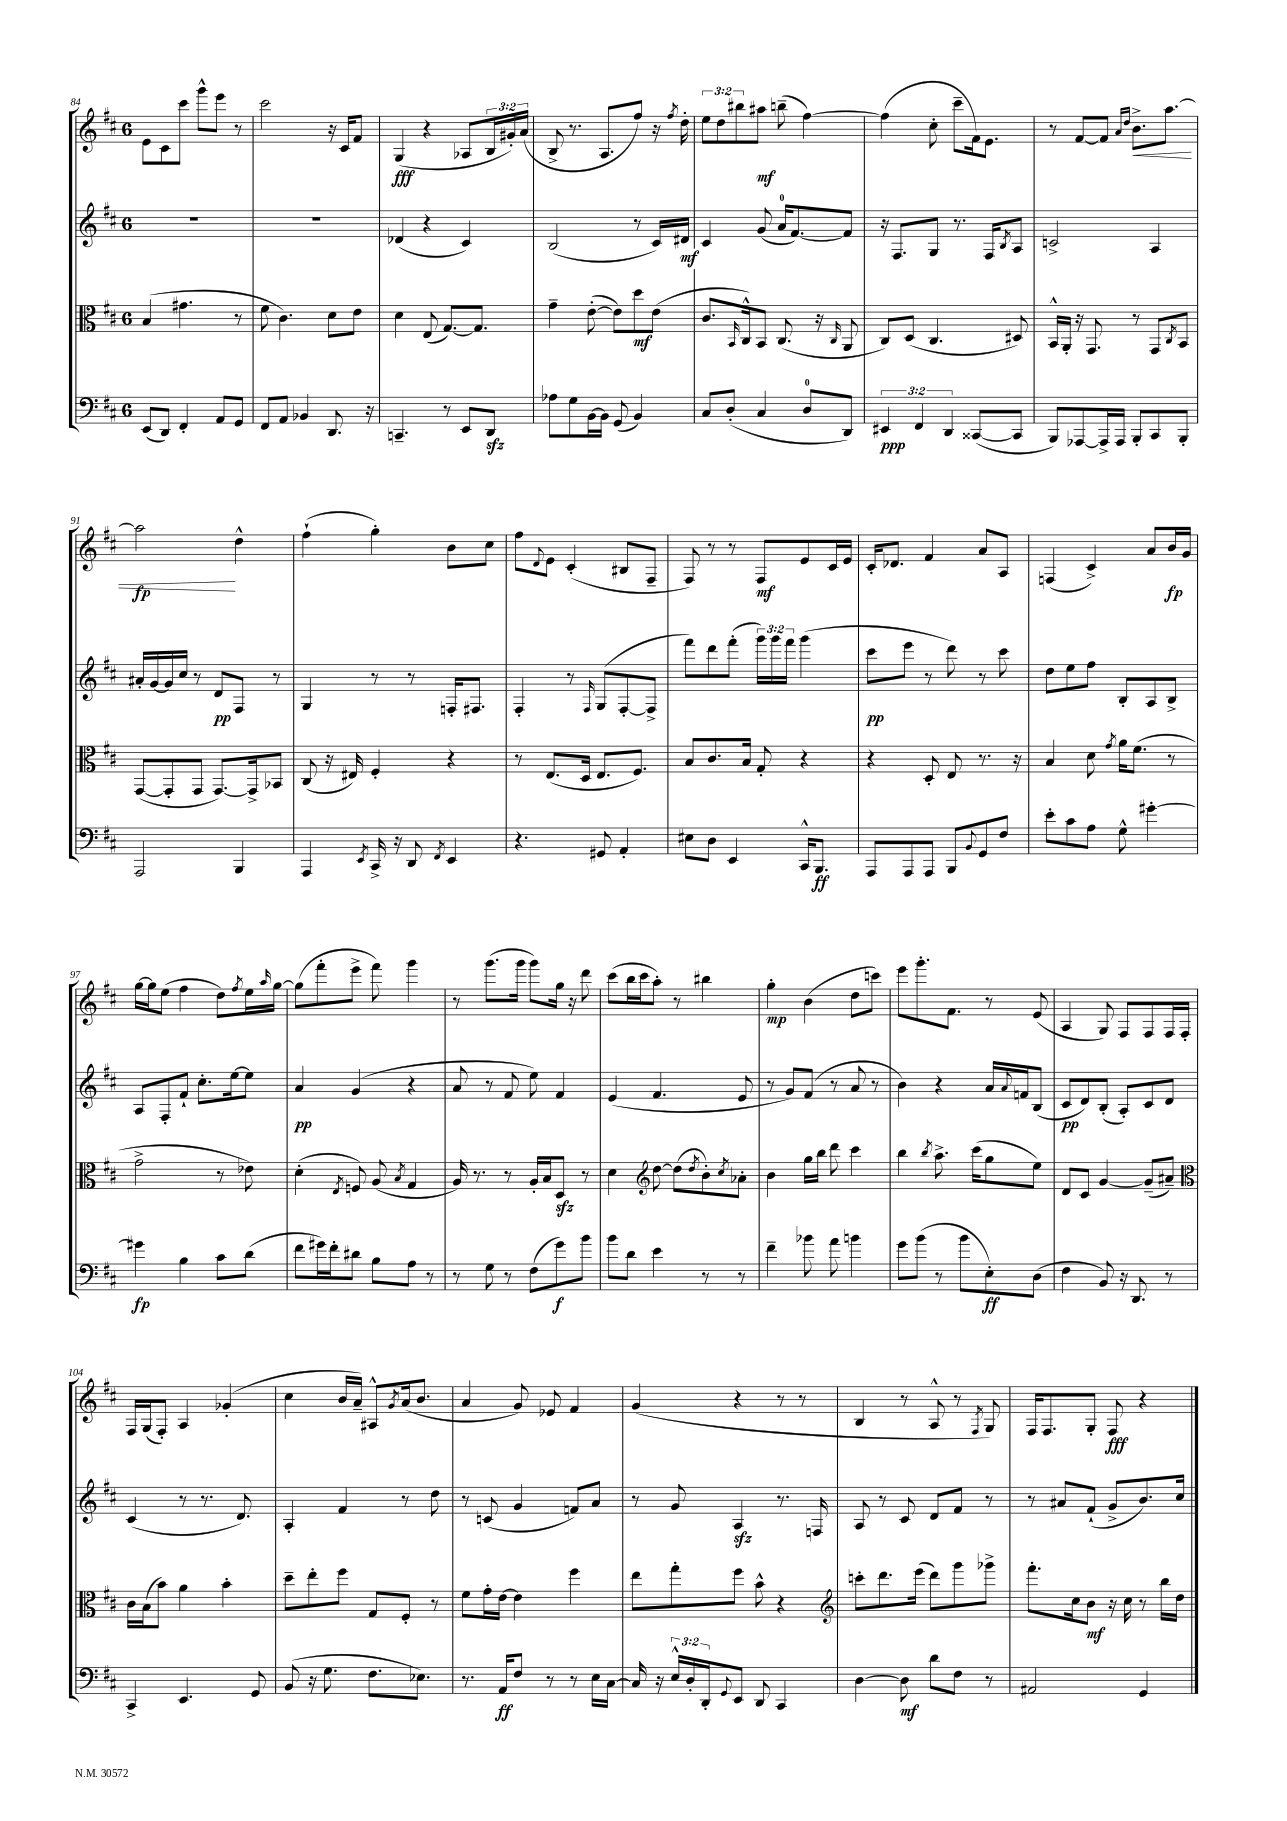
<<
\new StaffGroup <<
\new Staff = "s0" {
    \clef treble \key d \major \once \override Staff.TimeSignature.style = #'single-digit \time 6/8 \override Staff.TupletNumber.text = #tuplet-number::calc-fraction-text
    e'8 cis'8 cis'''8 g'''8-^ e'''8 r8 |
    cis'''2 r16 cis'16 fis'8 |
    g4\fff( r4 aes8 \tuplet 3/2 { b16 gis'16-.) a'16( } |
    b8-> r8. a8. fis''8) r16 \acciaccatura { fis''8 } d''16-. |
    \tuplet 3/2 { e''8 d''8 bis''8 } ais''8\mf b''8--( fis''4~) |
    fis''4( cis''8-. cis'''8-- fis'16) e'8. |
    r8 fis'8~ fis'8 \grace { a'16 d''16 } b'8.->\< a''8.~ |
    a''2\fp\! d''4-^ |
    fis''4-!( g''4-.) b'8 cis''8 |
    fis''8 \appoggiatura { d'8 } e'8 cis'4-.( bis8 fis8-- |
    fis8) r8 r8 fis8\mf e'8 cis'16 e'16 |
    cis'16-. des'8. fis'4 a'8 a8 |
    f4( cis'4->) a'8 b'16\fp g'16 |
    g''16~ g''16 e''8( fis''4 d''8) \acciaccatura { fis''8 } e''16 \grace { a''16 } g''16~ |
    g''8( fis'''8-. e'''8-> fis'''8) g'''4 |
    r8 g'''8.( g'''16 g'''8) g''16 r16 d'''8 |
    cis'''8( b''16 cis'''16 a''8-.) r8 bis''4 |
    g''4-.\mp b'4( d''8 c'''8) |
    e'''8 g'''8.-. fis'8. r8 e'8( |
    a4 g8) fis8 fis8 fis16 fis16-. |
    fis16 g16( fis8-.) a4 ges'4-.( |
    cis''4 b'16 a'16--) ais8-^ \acciaccatura { g'8 } a'16( b'8. |
    a'4 g'8) ees'8 fis'4 |
    g'4( r4 r8 r8 |
    b4 r8 a8-^ r8 \acciaccatura { fis8 } g8) |
    fis16 fis8. g8-. fis8\fff r4 \bar "|." |
}
\new Staff = "s1" {
    \clef treble \key d \major \once \override Staff.TimeSignature.style = #'single-digit \time 6/8 \override Staff.TupletNumber.text = #tuplet-number::calc-fraction-text
    R2. |
    R2. |
    des'4( r4 cis'4) |
    b2( r8 cis'16) dis'16\mf |
    cis'4 g'8( a'16-0 fis'8.~) fis'8 |
    r16 fis8. g8 r8. fis16 \acciaccatura { b8 } a8 |
    c'2-> a4 |
    ais'16-. g'16~ g'16 cis''16 r8 d'8\pp fis8 r8 |
    g4 r8 r8 f16-. fis8. |
    fis4-. r8 \grace { fis16 } g8( fis8~-. fis8-> |
    fis'''8) d'''8 fis'''8-.( \tuplet 3/2 { g'''16) g'''16 fis'''16 } g'''4( |
    cis'''8\pp e'''8 r8 d'''8) r8 cis'''8 |
    d''8 e''8 fis''8 b8-. a8 b8-> |
    a8 fis8-. fis'8-! cis''8.-. e''16~ e''8 |
    a'4\pp g'4( r4 |
    a'8 r8 fis'8 e''8) fis'4 |
    e'4( fis'4. e'8 |
    r8 g'8) fis'8( r8 a'8 r8 |
    b'4) r4 a'16 \appoggiatura { a'8 } f'16 b8( |
    cis'8\pp d'8) b8-.( a8-.) cis'8 d'8 |
    cis'4( r8 r8. d'8.) |
    a4-. fis'4 r8 d''8 |
    r8 c'8( g'4 f'8) a'8 |
    r8 g'8 a4\sfz r8. f16 |
    a8 r8 cis'8 d'8 fis'8 r8 |
    r8 ais'8 fis'8-!( g'8-> b'8.) cis''16 \bar "|." |
}
\new Staff = "s2" {
    \clef alto \key d \major \once \override Staff.TimeSignature.style = #'single-digit \time 6/8
    b4( gis'4. r8 |
    fis'8 cis'4.) d'8 e'8 |
    d'4 e8( g8.~) g8. |
    g'4-- e'8~-.( e'8) d''8\mf e'8( |
    cis'8. \grace { b,16 } cis16-^) b,8 cis8.( r16 \grace { cis16 } a,8 |
    cis8) d8( cis4. dis8) |
    b,16-^ a,16-. r16 g,8. r8 g,8 \acciaccatura { cis8 } b,8 |
    g,8~( g,8-. g,8 g,8.~) g,16-> bes,8 |
    cis8( r16 eis16) fis4-. r4 |
    r8 e8.( d16 e8. fis8.) |
    b8 cis'8. b16 g8-. r4 |
    r4 d8-. e8 r8. r16 |
    b4 d'8 \acciaccatura { g'8 } a'16 fis'8.( r8 |
    g'2-> r8 ees'8) |
    d'4-.( \acciaccatura { e8 } f8) a8( \acciaccatura { b8 } g4 |
    a16) r8. r8 a16-. b16 d8\sfz r8 |
    d'4 \clef treble d''8~ d''8( \acciaccatura { d''8 } b'8-.) \acciaccatura { cis''8 } aes'8-. |
    b'4 g''16 b''16 d'''8 cis'''4 |
    b''4 \acciaccatura { b''8 } a''8.-> cis'''16( g''8 e''8) |
    d'8 cis'8 g'4~ g'8--( ais'8--) |
    \clef alto cis'16 b16( b'8) a'4 b'4-. |
    d''8-- e''8-. fis''8 g8 fis8-. r8 |
    fis'8 g'16-. e'16~ e'4 fis''4 |
    e''8 g''8-. fis''8 b'8-^ r4 |
    \clef treble c'''8-. d'''8. e'''16( d'''8) g'''8 ges'''8-> |
    fis'''8.-. cis''16 b'8\mf r16 cis''16 r8 b''16 d''16 \bar "|." |
}
\new Staff = "s3" {
    \clef bass \key d \major \once \override Staff.TimeSignature.style = #'single-digit \time 6/8 \override Staff.TupletNumber.text = #tuplet-number::calc-fraction-text
    e,8( d,8) fis,4-. a,8 g,8 |
    fis,8 a,8 bes,4 d,8. r16 |
    c,4.-- r8 e,8 d,8\sfz |
    aes8 g8 b,16~ b,16 g,8( b,4) |
    cis8 d8-.( cis4 d8-0 d,8) |
    \tuplet 3/2 { eis,4\ppp fis,4 d,4 } cisis,8~( cisis,8 |
    b,,8) aes,,8~ aes,,16-> aes,,16 b,,8-. cis,8 b,,8-. |
    a,,2 b,,4 |
    a,,4 \acciaccatura { e,8 } cis,16-> r16 d,8 \acciaccatura { fis,8 } e,4 |
    r4. gis,8 a,4-. |
    eis8 d8 e,4 cis,16-^ b,,8.\ff |
    a,,8 a,,8 a,,8 b,,8 \appoggiatura { b,8 } g,8 fis8 |
    e'8-. cis'8 a8 g8-^ gis'4~-. |
    gis'4\fp b4 cis'8 d'8( |
    fis'8 gis'16) fis'16-. dis'8 b8 a8 r8 |
    r8 g8 r8 fis8( g'8\f) b'8 |
    b'8 d'8 e'4 r8 r8 |
    fis'4-- bes'8 a'8 b'4 |
    g'8 b'8( r8 b'8 e8-.\ff) d8( |
    fis4 b,8) r16 d,8. r8 |
    cis,4-> e,4. g,8 |
    b,8( r16 g8. fis8. ees8.) |
    r8. a,16\ff fis8 r8 r8 e16 cis16~ |
    cis16 r16 \tuplet 3/2 { e16-^ d16-. d,16-. } \appoggiatura { g,8 } e,8 d,8 cis,4 |
    d4~ d8\mf d'8 fis8 r8 |
    ais,2 g,4 \bar "|." |
}
>>
>>
\layout { \context { \Score currentBarNumber = #84 } }
